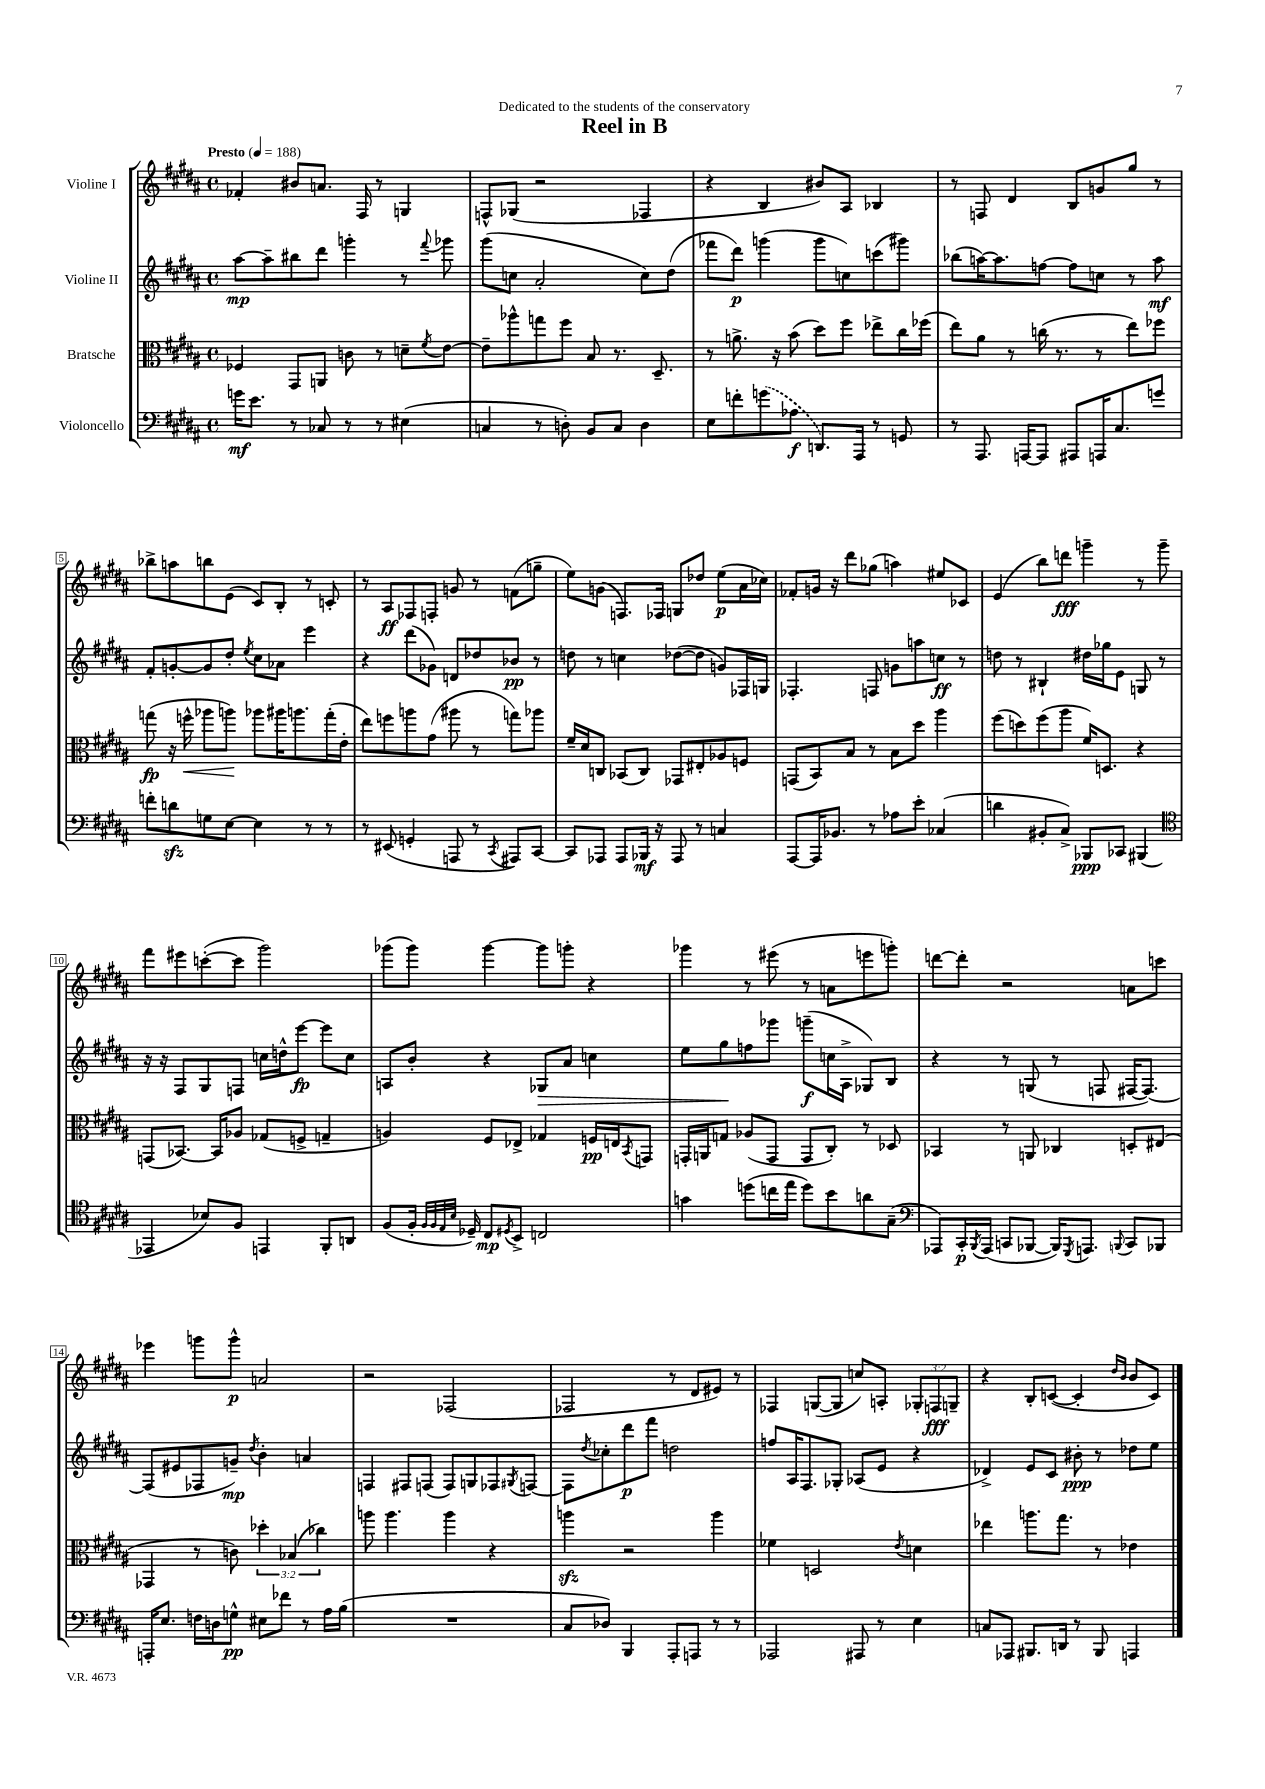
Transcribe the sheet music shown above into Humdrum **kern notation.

**kern	**kern	**kern	**kern
*staff4	*staff3	*staff2	*staff1
*clefF4	*clefC3	*clefG2	*clefG2
*k[f#c#g#d#a#]	*k[f#c#g#d#a#]	*k[f#c#g#d#a#]	*k[f#c#g#d#a#]
*M4/4	*M4/4	*M4/4	*M4/4
*met(c)	*met(c)	*met(c)	*met(c)
*MM188	*MM188	*MM188	*MM188
16g	4F-	[8aa#	4f-'
8.e	.	.	.
.	.	8aa#~]	.
8r	8GG#	8bb#	8b#
8C-	8AA	8ddd#	8.a
8r	8c	4ggg'	.
.	.	.	16F#
8r	8r	.	8r
(4E#	8d~	8r	4G
.	8qf#	8qqfff#	.
.	[8e	8ggg-	.
=	=	=	=
4C	8e~]	(8ggg#	8F^^
.	8aa-^^	8cc	(8G-
8r	8gg	2a#'	2r
8D')	8ff#	.	.
8BB	8B	.	.
8C	8.r	.	.
4D	.	8cc)	4F-
.	8.D#~	.	.
.	.	(8dd#	.
=	=	=	=
8E	8r	8fff-	4r
8f'	8.a^	8ddd#)	.
(8g	.	(4ggg	4B
.	16r	.	.
8A-	(8b	.	.
8.DD)	8dd#)	8ggg	8b#)
.	8ff#	8cc)	8A#
16AAA#	.	.	.
8r	8ee-^	(8ccc	4B-
8GG	16cc#	8ggg#)	.
.	(16ff-	.	.
=	=	=	=
8r	8ee)	(8bb-	8r
8.AAA#	8a#	[16aa)	8F
.	.	8.aa]	.
.	8r	.	4d#
[16AAA	.	.	.
8AAA]	(16cc	[8ff	.
.	8.r	.	.
8AAA#	.	8ff]	8B
16AAA	8r	8cc	8g
8.C#	.	.	.
.	8ee)	8r	8gg#
8g	8ff-	8aa	8r
=	=	=	=
8f'	(8gg	8f#'	8bb-^
8d	16r	[8g'	8aa
.	16ff^^	.	.
8G	8aa-	8g]	8bb
[8E	8aa)	8dd#'	(8e
.	.	8qee	.
4E]	8aa-	8cc#	8c#)
.	16aa#	8a-	8B'
.	8.aa	.	.
8r	.	4eee	8r
8r	(16gg'	.	8c'
.	16e'	.	.
=	=	=	=
8r	8ee)	4r	8r
(8EE#	8ff	.	8A#
4GG'	8aa	(8ddd#	8F-
.	(8g#	8g-)	8F'
8AAA	8aa#	8d	8g
8r	8r	8dd-	8r
8qCC#	.	.	.
8AAA#)	8gg)	8b-	(8f
[8CC#	8aa-	8r	8gg~
=	=	=	=
8CC#]	16f#~	8dd	8ee)
.	16d#	.	.
8AAA-	8C	8r	(8g
8AAA-	(8BB-	4cc	8.F)
16BBB-	8C)	.	.
16r	.	.	16F-
8AAA-	8GG-	([8dd-	8G
8r	8E#'	8dd-]	8dd-
4C	8A-	8g)	(8ee
.	8F	16F-	16a#
.	.	16G	16cc-)
=	=	=	=
[8AAA#	(8GG	4.F-'	8f-'
16AAA#]	8BB)	.	16g
8.BB-	.	.	16r
.	8B	.	8ddd#
8r	8r	8F	(8gg-
8A-	8B	8g	4aa)
8e'	8dd#	8aa	.
(4C-	4aa#	8cc	8ee#
.	.	8r	8c-
=	=	=	=
4d	(8ff#	8dd	(4e
.	8dd)	8r	.
8BB#'	(8ff#	4B#`	8bb)
8C#^)	8aa#	.	8ddd
8BBB-	16f#)	16dd#	4ggg~
.	8.D	16gg-	.
8CC-	.	8e	.
(4BBB#	4r	8G	8r
.	.	8r	8ggg~
=	=	=	=
*clefC4	*	*	*
4EE-	(8GG	16r	8fff#
.	.	16r	.
.	[8.BB-)	8F#	8eee#
8B-)	.	8G#	([8ccc'
.	16BB-]	.	.
8F#	8A-	8F	8ccc]
4EE	(8G-	16cc	2ggg#)
.	.	16dd^^	.
.	8F^	[8eee	.
8FF#'	4G~	8eee]	.
8AA	.	8cc	.
=	=	=	=
(8F#	4A)	8A	(8ggg-
16F#'	.	8b'	8ggg-)
32qqF#	.	.	.
32qqF#	.	.	.
32qqE	.	.	.
32qqB	.	.	.
16D-~)	.	.	.
8C#	8F#	4r	[4ggg-
8qD#	.	.	.
8BB^	8E-^	.	.
2C	4G-	8G-	8ggg-]
.	.	8a#	8ggg'
.	16F	4cc	4r
.	16E	.	.
.	8qBB	.	.
.	8GG	.	.
=	=	=	=
4g	16GG'	8ee	4ggg-
.	16AA	.	.
.	8G	8gg#	.
(8dd	(8A-	8ff	8r
16cc	8GG	8ggg-	(8eee#
16ee	.	.	.
8dd)	8GG	(8ggg~	8r
8b	8C#')	16cc	8a
.	.	16A#^	.
8a	8r	8G-)	8eee
(8G#~	8D-	8B	8ggg')
=	=	=	=
*clefF4	*	*	*
8AAA-)	4BB-	4r	[8ddd
16CC#'	.	.	8ddd']
8qBBB	.	.	.
(16AAA-	.	.	.
8CC	8r	8r	2r
[8BBB-	8AA	(8G	.
16BBB-])	4C-	8r	.
8qGGG#	.	.	.
8.AAA	.	.	.
.	.	8F	.
8qqBBB	.	.	.
8CC	8D'	[16F#	8a
.	.	8.F#_)	.
8BBB-	(8E#	.	8ccc
=	=	=	=
16AAA'	4GG-	(8F#]	4eee-
8.E	.	.	.
.	.	8e#	.
16F	8r	8F-	8ggg
16D	.	.	.
8G^^	8c)	8g~)	8ggg^^
.	.	8qdd#	.
8E#	6dd-'	4b'	2a
8f-	.	.	.
.	(6B-	.	.
8r	.	4a	.
.	6cc-)	.	.
16A#	.	.	.
(16B	.	.	.
=	=	=	=
1r	8aa	4F	2r
.	4.aa	.	.
.	.	8F#	.
.	.	(8F	.
.	4aa	8F)	(2F-
.	.	8G	.
.	4r	8F-	.
.	.	8qG#	.
.	.	[8F	.
=	=	=	=
8C#	4aa	8F]	2F-
.	.	8qdd#	.
8D-)	.	8cc-'	.
4BBB	2r	8ddd#	.
.	.	8fff#	.
8AAA#'	.	2dd	8r
8AAA	.	.	8d#
8r	4aa	.	8e#)
8r	.	.	8r
=	=	=	=
2AAA-	4f-	8ff	4F-
.	.	16A#	.
.	.	8.F#	.
.	2D	.	([8G
.	.	8G-'	8G]
8AAA#	.	(8A-	8cc)
8r	.	8e	8A'
.	8qe	.	.
4E	4d	4r	12G-'
.	.	.	12F
.	.	.	12G~
=	=	=	=
8C	4ee-	4d-^)	4r
8AAA-	.	.	.
8.BBB#	8.aa	8e	8B'
.	.	8c#	([8c
16DD	8.gg#	.	.
8r	.	8b#'	4c']
8BBB#	8r	8r	.
.	.	.	16qqdd#
.	.	.	16qqb
4AAA	4e-	8dd-	8b
.	.	8ee	8c)
==	==	==	==
*-	*-	*-	*-
